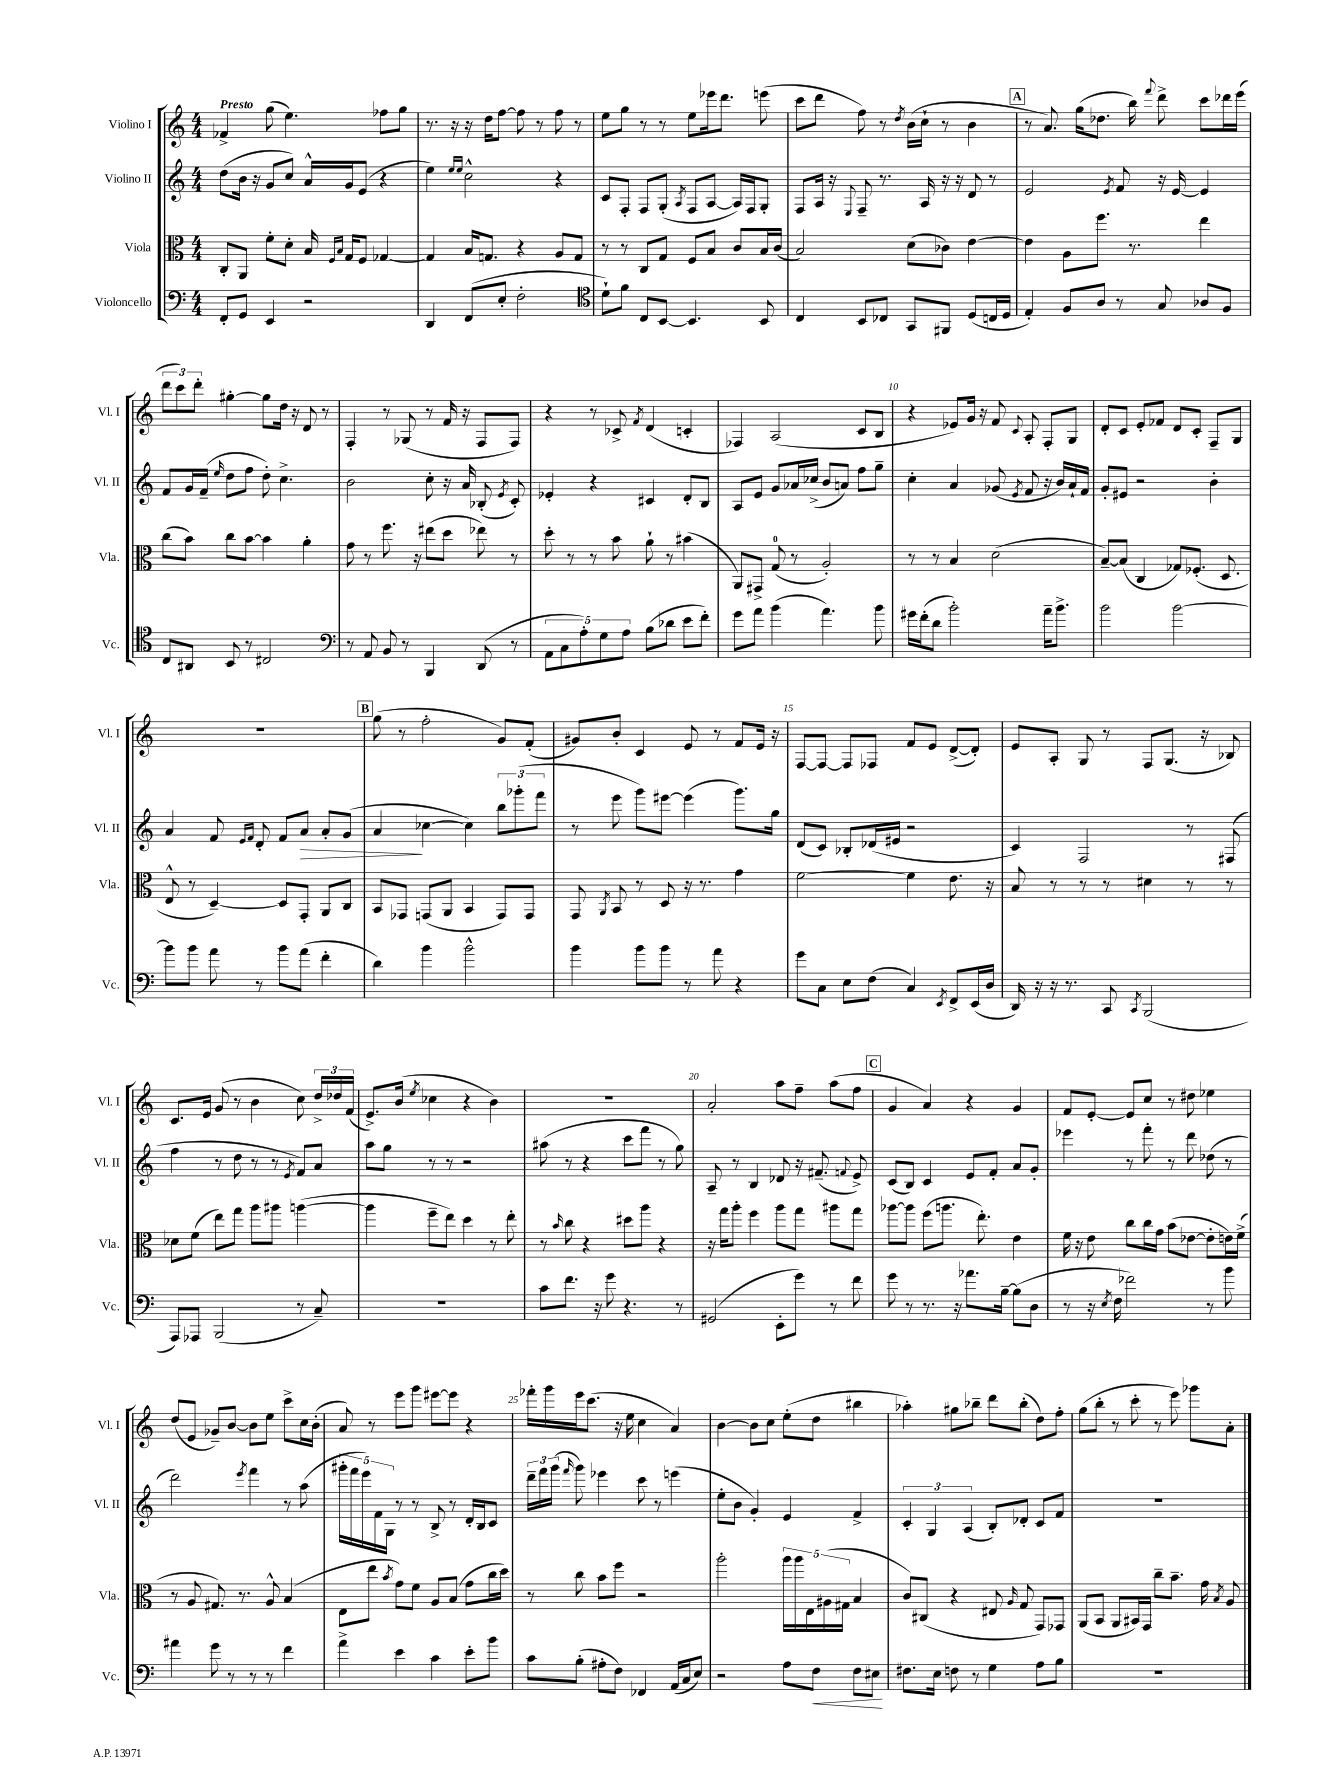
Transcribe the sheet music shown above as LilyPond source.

<<
\new StaffGroup <<
\new Staff = "s0" \with { instrumentName = "Violino I" shortInstrumentName = "Vl. I" } {
    \clef treble \key c \major \numericTimeSignature \time 4/4 \tempo "Presto"
    \autoBeamOff fes'4-> g''8( e''4.) fes''8[ g''8] |
    r8. r16 r16 d''16[ f''8]~ f''8 r8 f''8 r8 |
    e''8[ g''8] r8 r8 e''8[ ees'''16 d'''8.] e'''8( |
    c'''8[ d'''8] f''8) r8 \acciaccatura { d''8 } b'16[( c''16]-! r8 b'4 |
    \mark \markup { \box "A" } r8 a'8.) g''16[( des''8.] b''16) \appoggiatura { f'''8 } d'''8-> c'''8[ des'''16 e'''16]( |
    \tuplet 3/2 { d'''8[ c'''8) d'''8]-. } gis''4~-. gis''8[ d''16] r16 d'8 r8 |
    f4-. r8 ges8( r8 f'16 r16 f8[ f8]) |
    r4 r8 ces'8-> \acciaccatura { f'8 } d'4( c'4-. |
    fes4) a2( c'8[ b8] |
    r4 ees'8[) g'16] r16 f'8 \appoggiatura { c'8 } a8-. f8[-. g8] |
    d'8[-. c'8] e'8[-. fes'8] d'8[ c'8]-. f8[-- g8] |
    R1 |
    \mark \markup { \box "B" } g''8( r8 f''2-. g'8[) f'8]-.( |
    gis'8[) b'8]-. c'4 e'8 r8 f'8[ e'16] r16 |
    f8[~ f8]~ f8[ fes8] f'8[ e'8] d'8[~->( d'8]-.) |
    e'8[ a8]-. g8 r8 f8[ g8.]( r16 bes8) |
    c'8.[ e'16] g'8( r8 b'4 c''8) \tuplet 3/2 { d''16[-> des''16 f'16]( } |
    e'8.[->) b'16]( \acciaccatura { e''8 } ces''4 r4 b'4) |
    R1 |
    a'2-. a''8[ f''8]-- a''8[( f''8] |
    \mark \markup { \box "C" } g'4 a'4) r4 g'4 |
    f'8[ e'8]~-. e'8[ c''8] r8 dis''8 ees''4 |
    d''8[( e'8] ges'8[--) b'8]~ b'8[ e''8] c'''8[-> c''16 b'16]-.( |
    a'8) r8 e'''8[ g'''8] eis'''8[~ eis'''8] r4 |
    fes'''16[-. g'''16 e'''16 c'''8.]( r16 e''16 c''4 a'4) |
    b'4~ b'8[ c''8] e''8[-.( d''8] bis''4 |
    aes''4-.) gis''8[ bes''8]-- d'''8[ bes''8]-.( d''8[) f''8]-. |
    g''8[( b''8]-. r8 c'''8-. r8 e'''8) ges'''8[ a'8]-. \bar "|." |
}
\new Staff = "s1" \with { instrumentName = "Violino II" shortInstrumentName = "Vl. II" } {
    \clef treble \key c \major \numericTimeSignature \time 4/4
    \autoBeamOff d''8[( b'16] r16 g'8[ c''8]) a'16[-^ g'16 e'8]( r4 |
    e''4) \grace { e''16[ e''16] } c''2-^ r4 |
    c'8[ f8]-. f8[ g8]-.( \acciaccatura { a8 } f8[ a8]~ a16[) f16 g8]-. |
    f8[ a16] r16 \appoggiatura { e8 } f8-- r8. a16 r16 r16 d'8 r8 |
    \mark \markup { \box "A" } e'2 \acciaccatura { e'8 } f'8 r16 e'16~ e'4 |
    f'8[ g'16 f'16]--( \grace { e''16 } d''8[ f''8] d''8-.) c''4.-> |
    b'2 c''8-. r16 a'16 bes8-.( \acciaccatura { e'8 } c'8-.) |
    ees'4-. r4 cis'4 d'8[-. b8] |
    a8[ e'8] g'8[ aes'16 ces''16]->( b'8[ a'8]) f''8[ g''8]-- |
    c''4-. a'4 ges'8( \acciaccatura { e'8 } f'8 r16 b'16[) a'16-! f'16] |
    g'8[-. eis'8] r2 b'4-. |
    a'4 f'8 \grace { e'16[ f'16] } d'8-. f'8[ a'8]\> a'8[-. g'8]( |
    \mark \markup { \box "B" } a'4\! ces''4~ ces''4) \tuplet 3/2 { b''8[ ges'''8-.( f'''8] } |
    r8 e'''8 g'''8[) eis'''8]~ eis'''4( g'''8.[) g''16] |
    d'8[( c'8]) bes8[-. des'16( eis'16] r2 |
    c'4) f2 r8 fis8( |
    f''4 r8 d''8 r8 r8 \acciaccatura { e'8 } f'8[) a'8] |
    a''8[ g''8] r8 r8 r2 |
    ais''8( r8 r4 c'''8[ f'''8] r8 g''8) |
    a8-- r8 b4 des'8 r16 fis'8.--( \appoggiatura { f'8 } e'8->) |
    \mark \markup { \box "C" } c'8[( b8]) c'4 e'8[ f'8]-. a'8[ g'8]-. |
    ees'''4 r8 f'''8-. r8 d'''8 des''8( r8 |
    d'''2) \acciaccatura { e'''8 } f'''4 r8 a''8( |
    \tuplet 5/4 { gis'''16[-. f'''16 e'''16) f'16 g16] } r8 r8 b8-> r8 d'16[-. b16 c'8] |
    \tuplet 3/2 { d'''16[-- f'''16 g'''16]( } \grace { f'''16 } g'''8) ees'''4 c'''8 r8 e'''4( |
    e''8[-. b'8] g'4-.) e'4 f'4-> |
    \tuplet 3/2 { c'4-. g4 a4( } b8[-.) des'8]-. c'8[ f'8] |
    R1 \bar "|." |
}
\new Staff = "s2" \with { instrumentName = "Viola" shortInstrumentName = "Vla." } {
    \clef alto \key c \major \numericTimeSignature \time 4/4
    \autoBeamOff c8[-. a,8] f'8[-. d'8]-. b16 \grace { f16[ b16] } g16[ f8] ges4~ |
    ges4 b16[ g8.] r4 a8[ g8] |
    r8 r8 c8[ g8] f8[ b8] c'8[ b16 c'16]( |
    b2) d'8[( ces'8]) e'4~ |
    \mark \markup { \box "A" } e'4 a8[ f''8.] r8. e''4 |
    c''8[( b'8]) c''8[ b'8]~ b'4 a'4-. |
    g'8 r8 f''8. r16 eis''8[( d''8] ees''8) r8 |
    d''8-. r8 r8 b'8 a'8-! r8 bis'4( |
    a,8[) gis,8]-> g8-0( r8 a2-.) |
    r8 r8 b4 d'2( |
    b8[~--) b8]( c4 ges8[) fes8.]-.( d8. |
    e8-^ r8 d4~--) d8[ g,8]-. a,8[ c8] |
    \mark \markup { \box "B" } b,8[ ges,8] g,8[( a,8] b,4 g,8[) g,8] |
    g,8 \acciaccatura { a,8 } b,8 r8 d8 r16 r8. g'4 |
    f'2~ f'4 e'8. r16 |
    b8 r8 r8 r8 dis'4 r8 r8 |
    des'8[ f'8]( e''8[) g''8] a''8[ ais''8] a''4~( |
    a''4 f''8[-- e''8]) d''4 r8 e''8-. |
    r8 \grace { b'16 } c''8 r4 dis''8[ a''8] r4 |
    r16 g''16[ a''8]-. f''4 a''8[ g''8] ais''8[ g''8] |
    \mark \markup { \box "C" } aes''8[~ aes''8] f''8[( a''8.] e''8.-.) e'4 |
    f'16 r16 e'8 c''8[ c''16 g'16] b'8[( ees'8]~ ees'8[-. e'16) f'16]->( |
    r8 a8 gis8.) r8. a8-^ b4( |
    e8[ e''8] \acciaccatura { b'8 } g'8[) f'8] a8[ b8]( g'8[ c''16 d''16]) |
    r8 c''8 b'8[ f''8] r2 |
    a''2-. \tuplet 5/4 { a''16[ a''16 e16 ais16( gis16] } b4 |
    c'8[) cis8]( r4 eis8 \grace { a16 } g8 g,8[) ges,8] |
    a,8[( b,8] a,8[ bis,16) g,16] c''8[-- b'8.]-- g'16 \acciaccatura { b8 } a8 \bar "|." |
}
\new Staff = "s3" \with { instrumentName = "Violoncello" shortInstrumentName = "Vc." } {
    \clef bass \key c \major \numericTimeSignature \time 4/4
    \autoBeamOff f,8[-. g,8] e,4 r2 |
    d,4 f,8[( e8]-. f2-. |
    \clef tenor d'8[-!) f'8] c8[ b,8]~ b,4. b,8 |
    c4 b,8[ ces8] g,8[ fis,8] d8[( c16 d16] |
    \mark \markup { \box "A" } e4-.) f8[ a8] r8 g8 aes8[ f8] |
    c8[ ais,8] b,8 r8 cis2 |
    \clef bass r8 a,8 b,8 r8 b,,4 d,8( r8 |
    \tuplet 5/4 { a,8[ c8 a8-.) g8 a8] } b8[( des'8] e'8[ f'8]-.) |
    g'8[ a'8] b'4( a'4.) b'8 |
    gis'16[ f'16-.( d'8] b'2-.) a'16[-- b'8.]-> |
    b'2 b'2~ |
    b'8[ b'8] a'8 r8 b'8[ a'8]( f'4-. |
    \mark \markup { \box "B" } d'4) b'4 b'2-^ |
    b'4 b'8[ b'8] r8 a'8 r4 |
    g'8[ c8] e8[ f8]( c4) \acciaccatura { e,8 } f,8[-> e,16( d16] |
    d,16) r16 r16 r8. c,8 \acciaccatura { c,8 } b,,2( |
    a,,8[) aes,,8] b,,2( r8 c8--) |
    R1 |
    c'8[ f'8.] r16 g'8 r4. r8 |
    gis,2( e,8[-. g'8]) r8 f'8 |
    \mark \markup { \box "C" } g'8 r8 r8. r16 aes'8.[ b16]~-- b8[( d8] |
    r8 r16 \acciaccatura { e8 } f16 fes'2) r8 b'8 |
    ais'4 g'8 r8 r8 r8 f'4 |
    a'4-> e'4 c'4 e'8[-. b'8] |
    c'8[ b8]-.( ais8[-. f8]) fes,4 a,16[( c16 e8]) |
    r2 a8[ f8]\< f8[ eis8]\! |
    fis8.[ e16] f8 r8 g4 a8[ b8] |
    R1 \bar "|." |
}
>>
>>
\layout { \context { \Score \override BarNumber.break-visibility = ##(#f #t #t) barNumberVisibility = #(every-nth-bar-number-visible 5) } }
